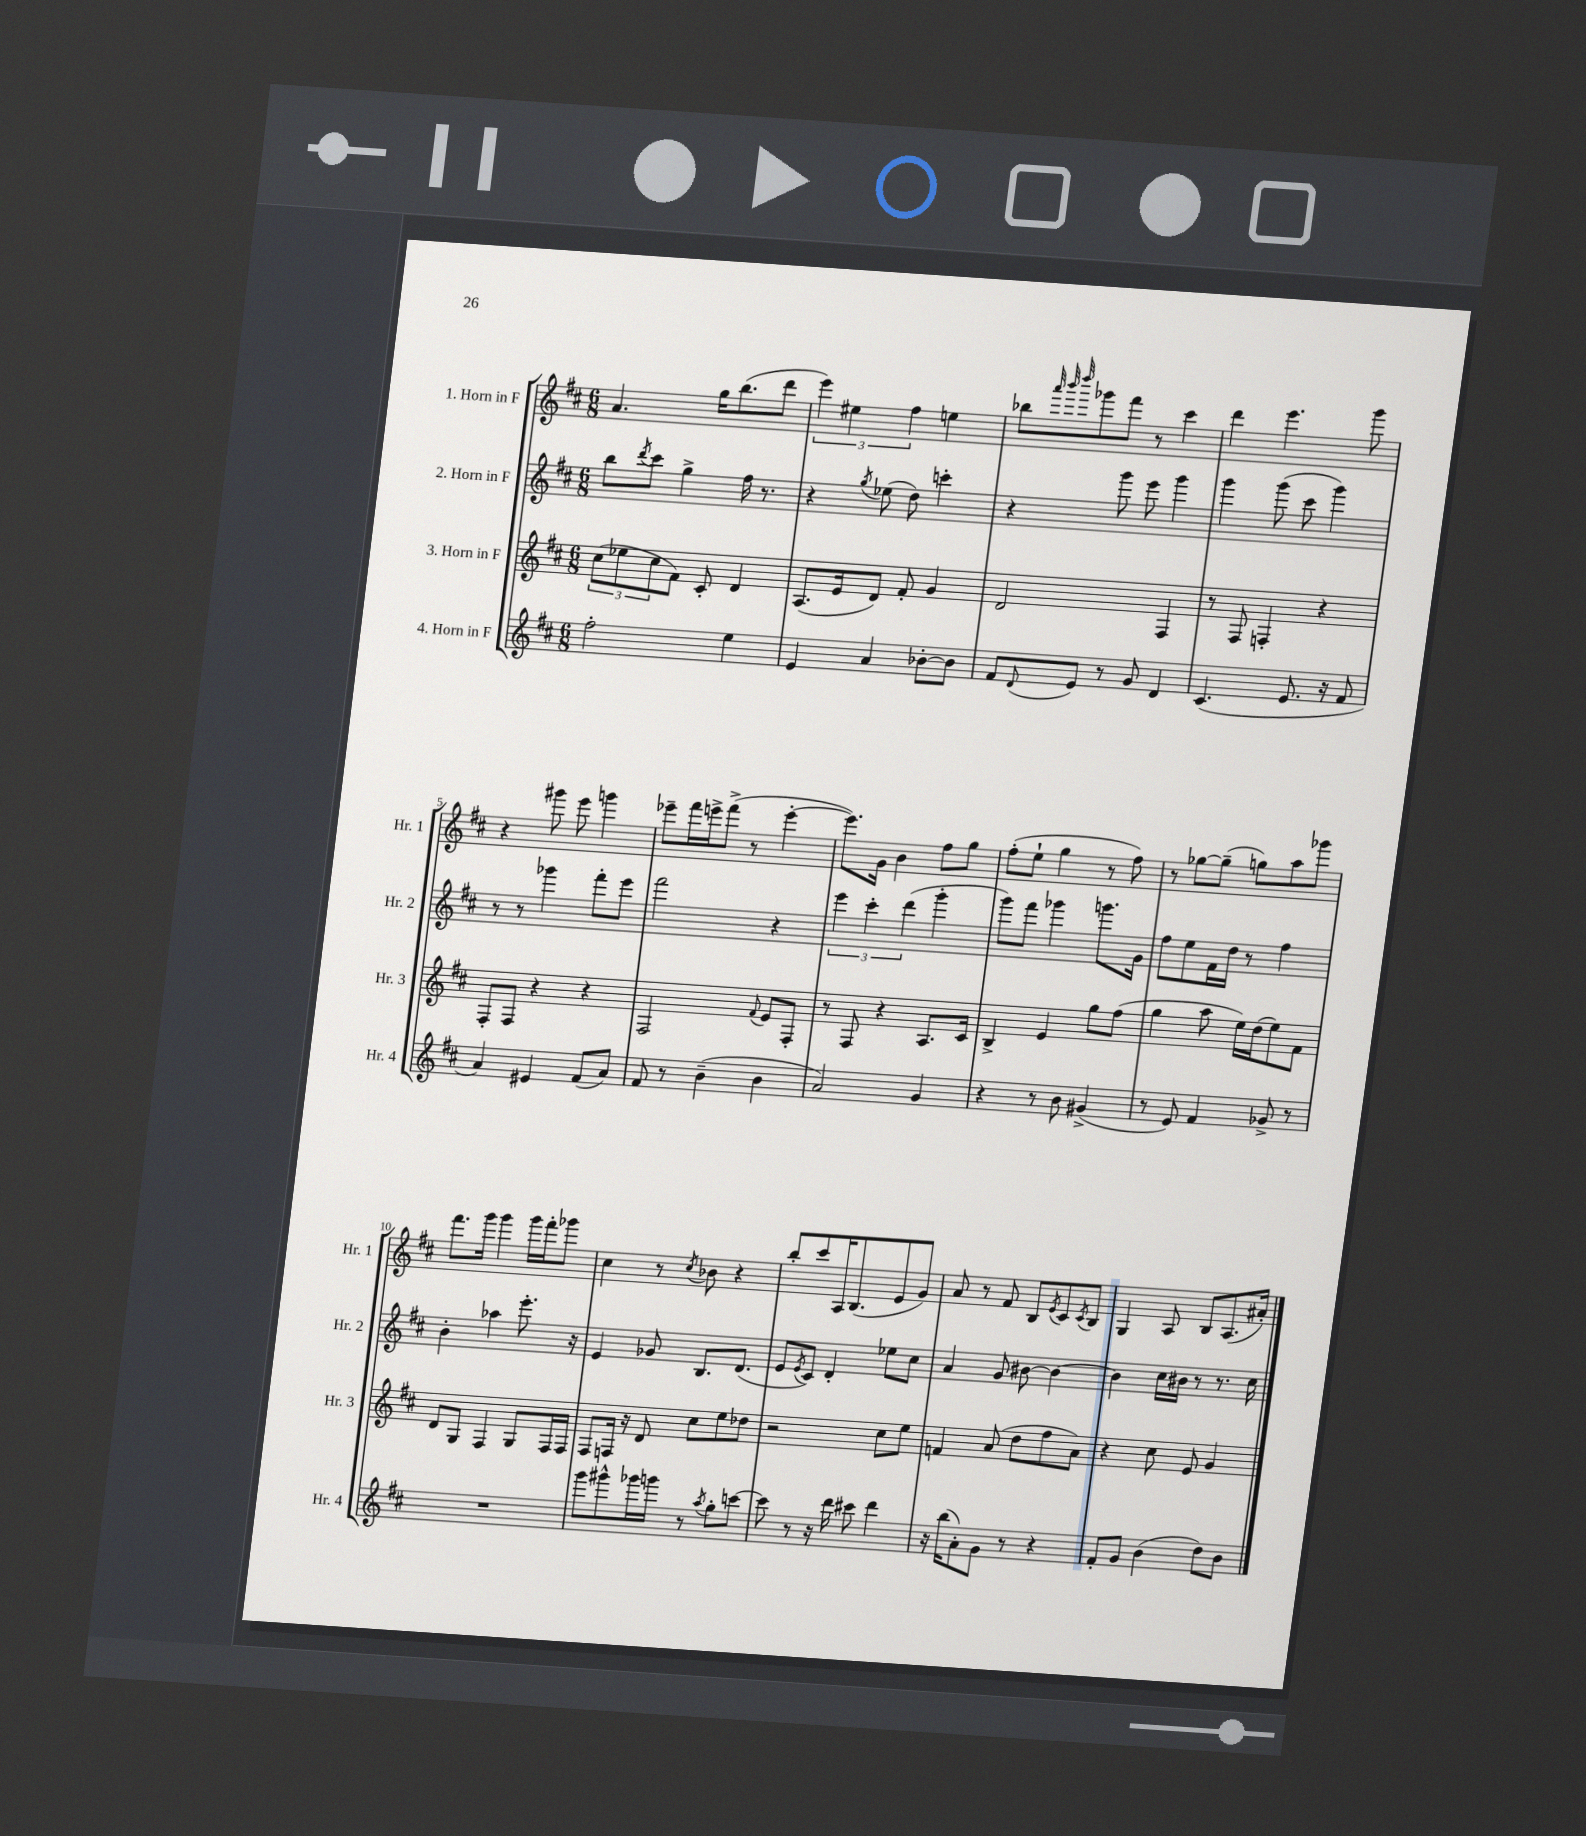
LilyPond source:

<<
\new StaffGroup <<
\new Staff = "s0" \with { instrumentName = "1. Horn in F" shortInstrumentName = "Hr. 1" } {
    \clef treble \key d \major \numericTimeSignature \time 6/8
    a'4. g''16 b''8.( d'''8 |
    \tuplet 3/2 { e'''4) eis''4 fis''4 } e''4 |
    bes''8 \grace { a'''32 b'''32 d''''32 } ges'''8 fis'''8 r8 cis'''4 |
    d'''4 e'''4. g'''8 |
    r4 gis'''8 e'''8 g'''4 |
    ees'''8-- fis'''16 e'''16-> fis'''8->( r8 e'''4~-. |
    e'''8.) g'16 b'4 fis''8 g''8 |
    fis''8-.( e''8-! g''4 r8 fis''8) |
    r8 ges''8~ ges''8--( g''8) a''8 ges'''8 |
    fis'''8. g'''16 g'''4 g'''16 fis'''16-. ges'''8 |
    cis''4 r8 \acciaccatura { cis''8 } bes'8 r4 |
    b''8-. cis'''8 a16 b8.( e'8 g'8) |
    a'8 r8 fis'8 b8 \acciaccatura { e'8 } cis'8 \acciaccatura { cis'8 } b8 |
    g4 a8 b8 a8.( ais'16-.) \bar "|." |
}
\new Staff = "s1" \with { instrumentName = "2. Horn in F" shortInstrumentName = "Hr. 2" } {
    \clef treble \key d \major \numericTimeSignature \time 6/8
    b''8 \acciaccatura { d'''8 } cis'''8 g''4-> fis''16 r8. |
    r4 \acciaccatura { g''8 } ees''8( d''8) c'''4-. |
    r4 g'''8 e'''8 g'''4 |
    g'''4 g'''8( cis'''8 g'''4) |
    r8 r8 ges'''4 fis'''8-. e'''8 |
    fis'''2 r4 |
    \tuplet 3/2 { e'''4 cis'''4-. d'''4( } g'''4-. |
    g'''8) fis'''8 ges'''4 g'''8. g'16 |
    fis''8 e''8 fis'16 d''16 r8 fis''4 |
    b'4-. aes''4 e'''8.-. r16 |
    e'4 ges'8 b8. d'8.( |
    e'8 \acciaccatura { e'8 } cis'8) d'4-. ees''8 cis''8 |
    a'4 g'8 bis'8~ bis'4~ |
    bis'4 cis''16 bis'16 r8 r8. cis''16 \bar "|." |
}
\new Staff = "s2" \with { instrumentName = "3. Horn in F" shortInstrumentName = "Hr. 3" } {
    \clef treble \key d \major \numericTimeSignature \time 6/8
    \tuplet 3/2 { cis''8( ees''8 cis''8 } fis'8) cis'8-. d'4 |
    a8.( e'16 d'8) fis'8-. g'4 |
    d'2 fis4 |
    r8 fis8 f4-. r4 |
    fis8-. fis8 r4 r4 |
    fis2 \appoggiatura { fis'8 } e'8 fis8-. |
    r8 fis8 r4 a8. cis'16 |
    b4-> e'4 g''8 fis''8( |
    g''4 a''8 e''16) d''16( e''8) fis'8 |
    d'8 g8 fis4 g8 fis16 fis16 |
    fis8 f16 r16 d'8 cis''8 e''8 des''8 |
    r2 cis''8 e''8 |
    f'4 a'8( d''8 fis''8 a'8) |
    r4 cis''8 e'8 g'4 \bar "|." |
}
\new Staff = "s3" \with { instrumentName = "4. Horn in F" shortInstrumentName = "Hr. 4" } {
    \clef treble \key d \major \numericTimeSignature \time 6/8
    fis''2-. e''4 |
    e'4 a'4 bes'8~-. bes'8 |
    fis'8 \appoggiatura { d'8 } e'8 r8 g'8 d'4 |
    cis'4.( e'8. r16 fis'8 |
    a'4) eis'4 fis'8( a'8) |
    fis'8 r8 b'4--( b'4 |
    a'2) g'4 |
    r4 r8 b'8 gis'4->( |
    r8 e'8) fis'4 ges'8-> r8 |
    R2. |
    g'''8 gis'''8-^ ges'''16 g'''16 r8 \acciaccatura { a''8 } g''8-. c'''8~ |
    c'''8 r8 r16 d'''16 cis'''8 d'''4 |
    r16 b''16( a'8-.) g'8 r8 r4 |
    fis'8-. g'8 b'4( d''8) b'8 \bar "|." |
}
>>
>>
